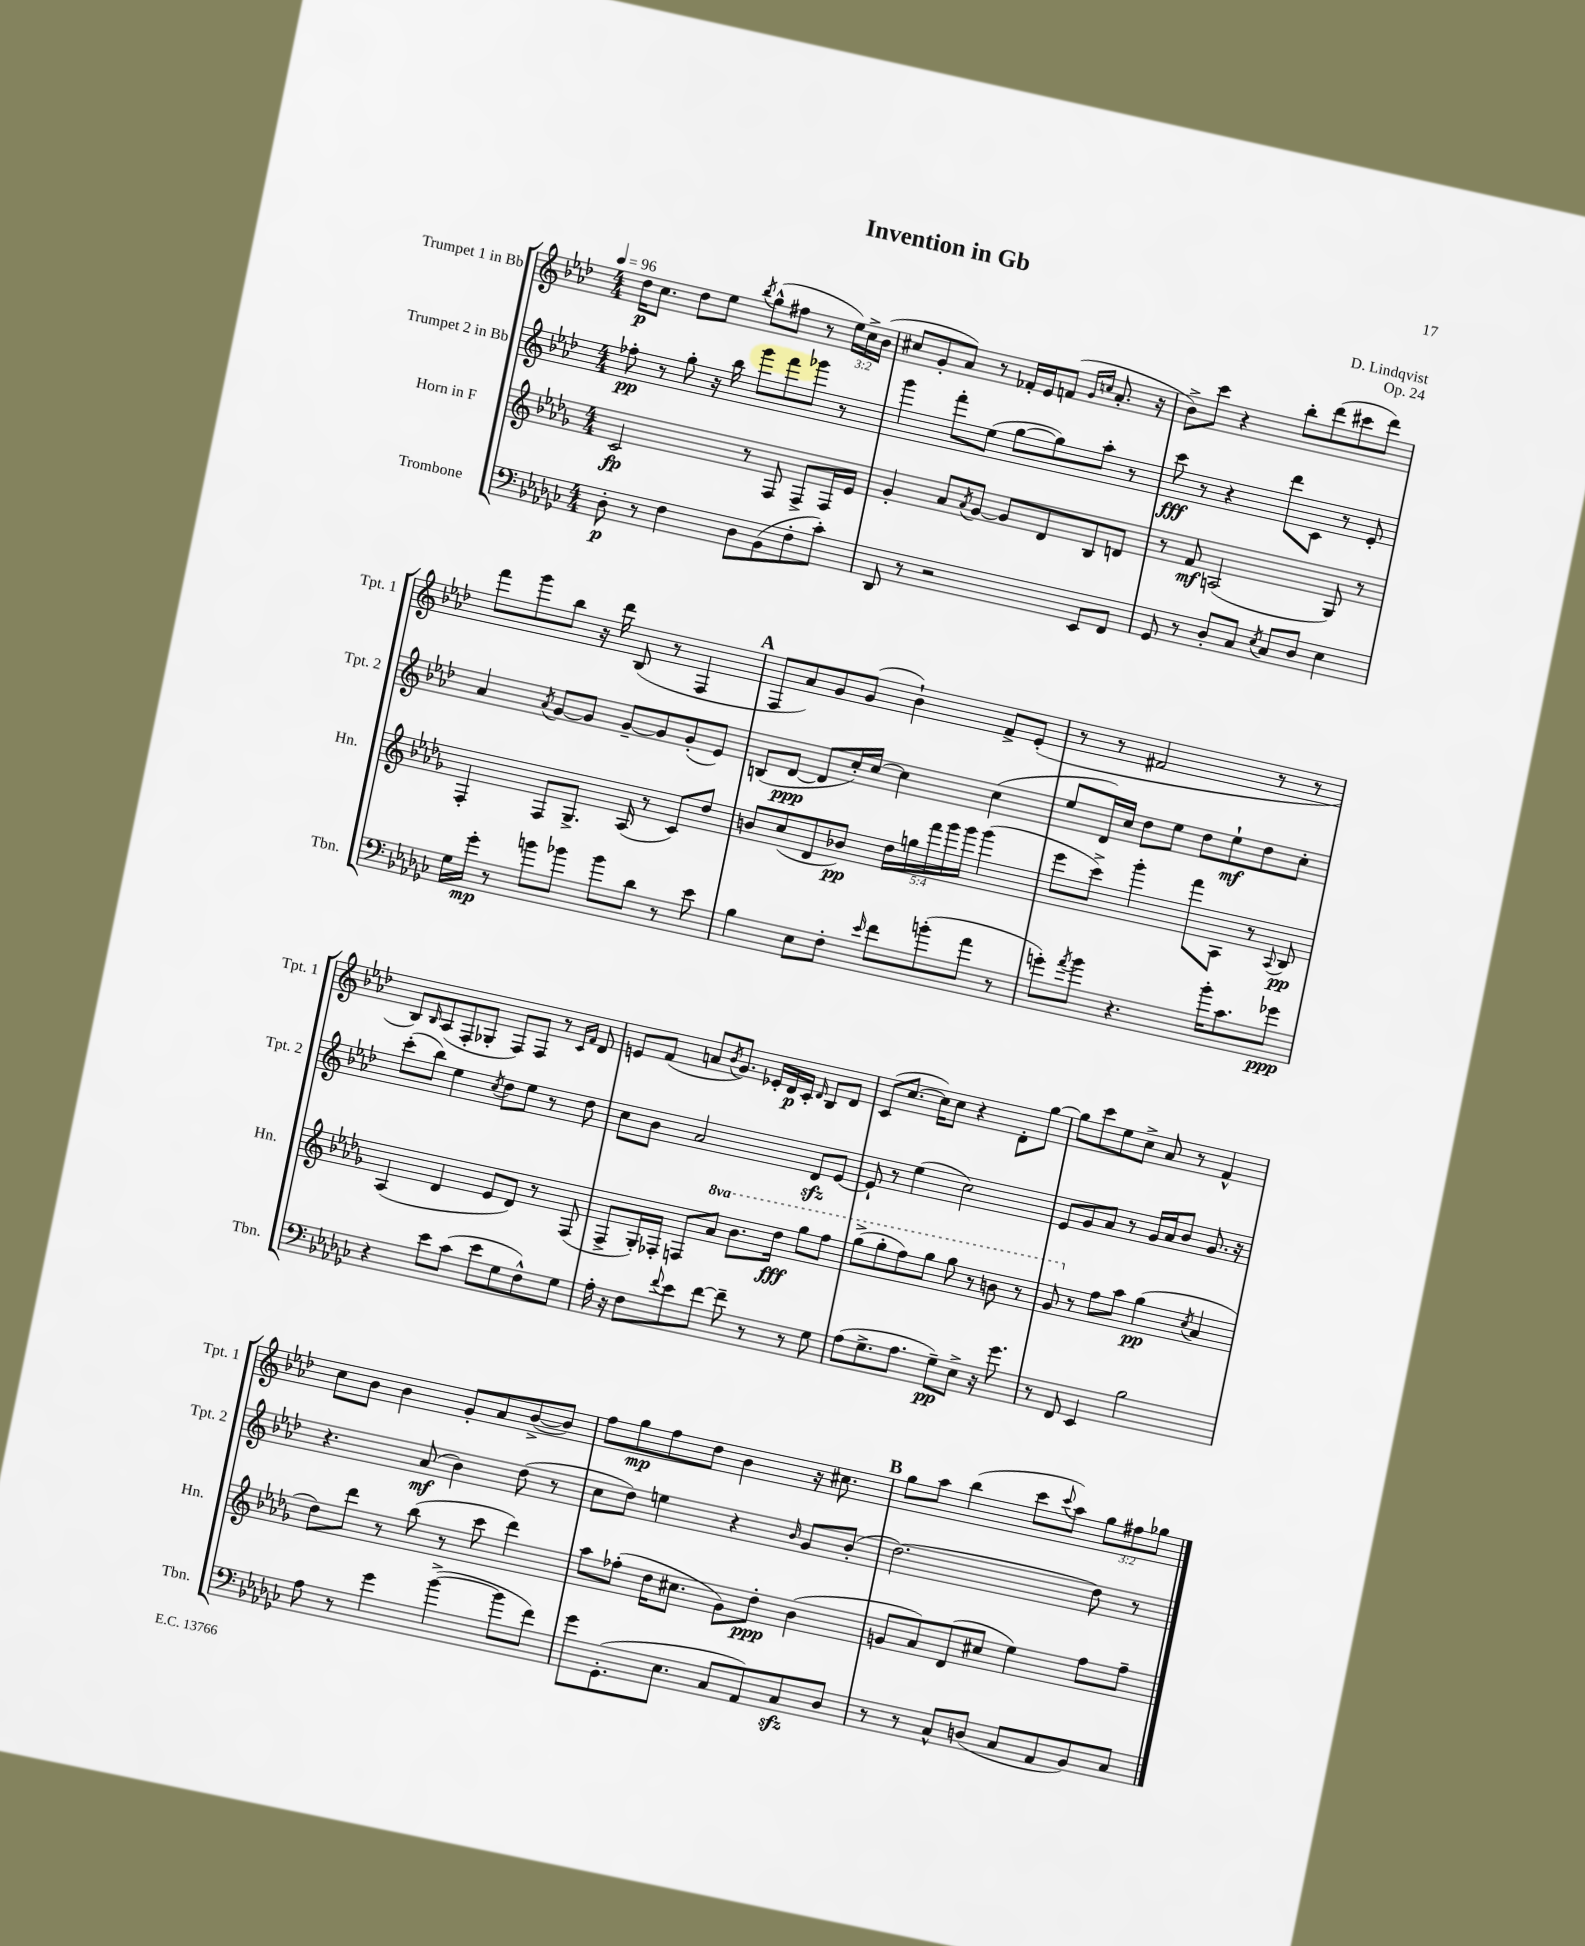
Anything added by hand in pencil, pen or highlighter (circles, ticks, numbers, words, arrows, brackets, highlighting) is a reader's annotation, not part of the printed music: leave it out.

**kern	**dynam	**kern	**dynam	**kern	**dynam	**kern	**dynam
*part4	*part4	*part3	*part3	*part2	*part2	*part1	*part1
*staff4	*staff4	*staff3	*staff3	*staff2	*staff2	*staff1	*staff1
*I"Trombone	*	*I"Horn in F	*	*I"Trumpet 2 in Bb	*	*I"Trumpet 1 in Bb	*
*I'Tbn.	*	*I'Hn.	*	*I'Tpt. 2	*	*I'Tpt. 1	*
*clefF4	*	*clefG2	*	*clefG2	*	*clefG2	*
*k[b-e-a-d-g-c-]	*	*k[b-e-a-d-g-]	*	*k[b-e-a-d-]	*	*k[b-e-a-d-]	*
*M4/4	*	*M4/4	*	*M4/4	*	*M4/4	*
*MM96	*	*MM96	*	*MM96	*	*MM96	*
=1	=1	=1	=1	=1	=1	=1	=1
8D-'\	p	2c/	fp	8ff-X'\	pp	16dd-\KL	p
.	.	.	.	.	.	8.cc\J	.
8r	.	.	.	8r	.	.	.
4F\	.	.	.	8gg'\	.	8dd-\L	.
.	.	.	.	16r	.	8ee-\J	.
.	.	.	.	16bb-\	.	.	.
.	.	.	.	.	.	8qbb-/	.
8D-\L	.	8r	.	8ggg\L	.	(8gg^^\L	.
(8BB-\	.	8F/	.	8fff\	.	8ff#X\J	.
8F'\	.	8F^/L	.	8ggg-X\J	.	8r	.
8c-'\J)	.	16F/L	.	8r	.	24ee-\LL)	.
.	.	.	.	.	.	24cc^\	.
.	.	16e-/JJ	.	.	.	.	.
.	.	.	.	.	.	(24b-\JJ	.
=2	=2	=2	=2	=2	=2	=2	=2
8DD-/	.	4g-'/	.	4ggg\	.	8cc#X/L	.
8r	.	.	.	.	.	8g'/	.
2r	.	8a-/L	.	8fff'\L	.	8a-/J)	.
.	.	8qa-/	.	.	.	.	.
.	.	[8g-/J	.	(8ee-\J	.	8r	.
.	.	8g-/L]	.	[8gg\L	.	16f-X'/LL	.
.	.	.	.	.	.	16e-/J	.
.	.	8d-/	.	8gg\])	.	(8fn/J	.
.	.	.	.	.	.	16qqg/LL	.
.	.	.	.	.	.	16qqccn/JJ	.
8EE-/L	.	8B-/	.	8aa-'\J	.	8.a-'/	.
8FF/J	.	8dn/J	.	8r	.	.	.
.	.	.	.	.	.	16r	.
=3	=3	=3	=3	=3	=3	=3	=3
8GG-/	.	8r	.	8ccc\	fff	8b-^\L)	.
8r	.	8f/	mf	8r	.	8ccc\J	.
8D-'/L	.	(2An/	.	4r	.	4r	.
8C-/J	.	.	.	.	.	.	.
8qE-/	.	.	.	.	.	.	.
8C-/L	.	.	.	8ddd-\L	.	8bb-'\L	.
8D-/J	.	.	.	8c\J	.	(8ddd-\	.
4E-\	.	8G-/)	.	8r	.	8ccc#X\	.
.	.	8r	.	8e-'/	.	8ddd-\J)	.
!!LO:LB:g=z
=4	=4	=4	=4	=4	=4	=4	=4
16G-\LL	.	4F'/	.	4a-/	.	8fff\L	.
16g-'\JJ	mp	.	.	.	.	.	.
8r	.	.	.	.	.	8ggg\	.
.	.	.	.	8qa-/	.	.	.
8bn\L	.	8F/L	.	[8g/L	.	8bb-\J	.
8b-X\J	.	8.G-^/J	.	8g/J]	.	16r	.
.	.	.	.	.	.	16ddd-\	.
8b-\L	.	.	.	[8g~/L	.	(8B-/	.
.	.	(16A-/	.	.	.	.	.
8d-\J	.	8r	.	8g/]	.	8r	.
8r	.	8c/L)	.	(8g'/	.	4F/	.
8e-\	.	8dd-/J	.	8e-/J)	.	.	.
!!LO:REH:place=s1:t=A
=5	=5	=5	=5	=5	=5	=5	=5
4B-\	.	8bn/L	.	(8Bn/L	.	8F/L	.
.	.	(8cc/	.	[8d-/J	ppp	8a-/)	.
8E-\L	.	8d-/	.	8d-/L]	.	8g/	.
8F'\J	.	8b-X/J)	pp	16cc'/L)	.	(8g/J	.
.	.	.	.	[16cc/JJ	.	.	.
16qqe-/	.	.	.	.	.	.	.
8f\L	.	20dd-\LL	.	4cc\]	.	4b-`\)	.
.	.	20ggn\	.	.	.	.	.
.	.	20fff\	.	.	.	.	.
(8bn'\	.	.	.	.	.	.	.
.	.	20ggg-\	.	.	.	.	.
.	.	20ggg-\JJ	.	.	.	.	.
8a-\J	.	(4ggg-\	.	(4cc\	.	8f^/L	.
8r	.	.	.	.	.	(8e-'/J	.
=6	=6	=6	=6	=6	=6	=6	=6
8gn'\L)	.	8eee-\L	.	8ee-/L	.	8r	.
8qa-/	.	.	.	.	.	.	.
8b-\J	.	8ccc^\J)	.	16d-/L)	.	8r	.
.	.	.	.	16cc/JJ	.	.	.
4.r	.	4ggg-'\	.	8dd-\L	.	2f#X/	.
.	.	.	.	8ee-\J	.	.	.
.	.	8fff\L	.	8dd-\L	.	.	.
16b-'\KL	.	8A-\J	.	8ee-`\	mf	.	.
8.c-\	.	.	.	.	.	.	.
.	.	8r	.	8dd-\	.	8r	.
.	.	8qqA-/	.	.	.	.	.
8g-X\J	ppp	8B-/	pp	8cc'\J	.	8r	.
!!LO:LB:g=z
=7	=7	=7	=7	=7	=7	=7	=7
4r	.	(4A-/	.	(8ccc'\L	.	8B-/L)	.
.	.	.	.	.	.	16qqB-/	.
.	.	.	.	8bb-\J)	.	(8A-/	.
8e-\L	.	4d-/	.	4ee-\	.	8F'/	.
(8c-\J	.	.	.	.	.	8G-X'/J	.
.	.	.	.	8qcc/	.	.	.
8e-\L	.	8e-/L	.	8dd-\L	.	8F/L)	.
8G-\	.	8d-/J)	.	8ee-\J	.	8F/J	.
8F^^\)	.	8r	.	8r	.	8r	.
.	.	.	.	.	.	16qqc/LL	.
.	.	.	.	.	.	16qqf/JJ	.
8G-\J	.	(8F/	.	8dd-\	.	8d-/	.
=8	=8	=8	=8	=8	=8	=8	=8
16A-'\	.	8F^/L	.	8cc\L	.	8en/L	.
16r	.	.	.	.	.	.	.
8F\L	.	16G-'/L)	.	8b-\J	.	(8f/J	.
.	.	16F-X'/JJ	.	.	.	.	.
8qqf/	.	.	.	.	.	.	.
8e-\	.	8Fn/L	.	2a-/	.	8an/L	.
.	.	.	.	.	.	8qb-/	.
*	*	*8va	*	*	*	*	*
[8f\J	.	8aa-/J	.	.	.	8.g/J)	.
8f~\]	.	8.bb-\L	.	.	.	.	.
.	.	.	.	.	.	16e-X'/LL	.
8r	.	.	.	.	.	16d-/	p
.	.	16ddd-\Jk	fff	.	.	16c'/JJ	.
.	.	.	.	.	.	16qqd-/	.
8r	.	8ggg-\L	.	8d-zz/L	.	8B-/L	.
8G-\	.	8fff\J	.	[8e-/J	.	8d-/J	.
=9	=9	=9	=9	=9	=9	=9	=9
(8A-\L	.	(8ggg-^\L	.	8e-`/]	.	(8c/L	.
8.G-^\	.	8ggg-'\	.	8r	.	[8.cc/J	.
.	.	8fff\)	.	(4ee-\	.	.	.
8.A-\J	.	.	.	.	.	16cc\KL])	.
.	.	8ggg-\J	.	.	.	8cc\J	.
8G-~\L)	pp	8ggg-\	.	2cc\)	.	4r	.
8E-^\J	.	8r	.	.	.	.	.
16r	.	8bbn\	.	.	.	8d-'\L	.
8.g-\	.	.	.	.	.	.	.
.	.	8r	.	.	.	[8gg\J	.
=10	=10	=10	=10	=10	=10	=10	=10
8r	.	8gg-/	.	8e-/L	.	8gg\L]	.
*	*	*X8va	*	*	*	*	*
8FF/	.	8r	.	8g/	.	8ccc\	.
4EE-/	.	8ff\L	.	8a-/J	.	8ee-\	.
.	.	8aa-\J	.	8r	.	8cc^\J	.
2B-\	.	(4gg-\	pp	16g/LL	.	8a-/	.
.	.	.	.	16a-/J	.	.	.
.	.	.	.	8b-/J	.	8r	.
.	.	8qcc/	.	.	.	.	.
.	.	4a-/	.	8.g/	.	4f^^/	.
.	.	.	.	16r	.	.	.
!!LO:LB:g=z
=11	=11	=11	=11	=11	=11	=11	=11
8A-\	.	8dd-\L)	.	4.r	.	8cc\L	.
8r	.	8ddd-\J	.	.	.	8b-\J	.
4g-\	.	8r	.	.	.	4b-\	.
.	.	(8bb-\	.	(8a-/	mf	.	.
([4b-^\	.	8r	.	4b-\)	.	8g'/L	.
.	.	8ccc\	.	.	.	8a-/	.
8b-\L]	.	4ddd-\)	.	(8dd-\	.	([8b-^/	.
8f\J)	.	.	.	8r	.	8b-/J])	.
=12	=12	=12	=12	=12	=12	=12	=12
8g-\L	.	8aa-\L	.	8cc\L	.	8ff\L	.
(8.GG-'\	.	(8ff-X'\J	.	8dd-\J)	.	8gg\	mp
.	.	16dd-\KL	.	4een\	.	8ff\	.
8.E-\J	.	8.cc#X\J	.	.	.	.	.
.	.	.	.	.	.	8dd-\J	.
8C-/L	.	8g-\L)	.	4r	.	4b-\	.
8AA-/)	.	8dd-'\J	ppp	.	.	.	.
.	.	.	.	16qqb-/	.	.	.
8C-zz/	.	(4b-\	.	8g/L	.	16r	.
.	.	.	.	.	.	8.cc#X\	.
8D-/J	.	.	.	(8b-'/J	.	.	.
!!LO:REH:place=s1:t=B
=13	=13	=13	=13	=13	=13	=13	=13
8r	.	8gn/L	.	[2.dd-\)	.	8gg\L	.
8r	.	8a-/)	.	.	.	8aa-\J	.
8C-^^/L	.	(8d-/	.	.	.	(4bb-\	.
(8Dn/J	.	8cc#X/J	.	.	.	.	.
8C-/L	.	4ee-\)	.	.	.	8ccc\L	.
.	.	.	.	.	.	8qqccc/	.
8AA-/	.	.	.	.	.	8aa-\J)	.
8BB-/)	.	8ff\L	.	8dd-\]	.	12gg\L	.
.	.	.	.	.	.	12ff#X\	.
8C-/J	.	8ff~\J	.	8r	.	.	.
.	.	.	.	.	.	12gg-X\J	.
==	==	==	==	==	==	==	==
*-	*-	*-	*-	*-	*-	*-	*-
